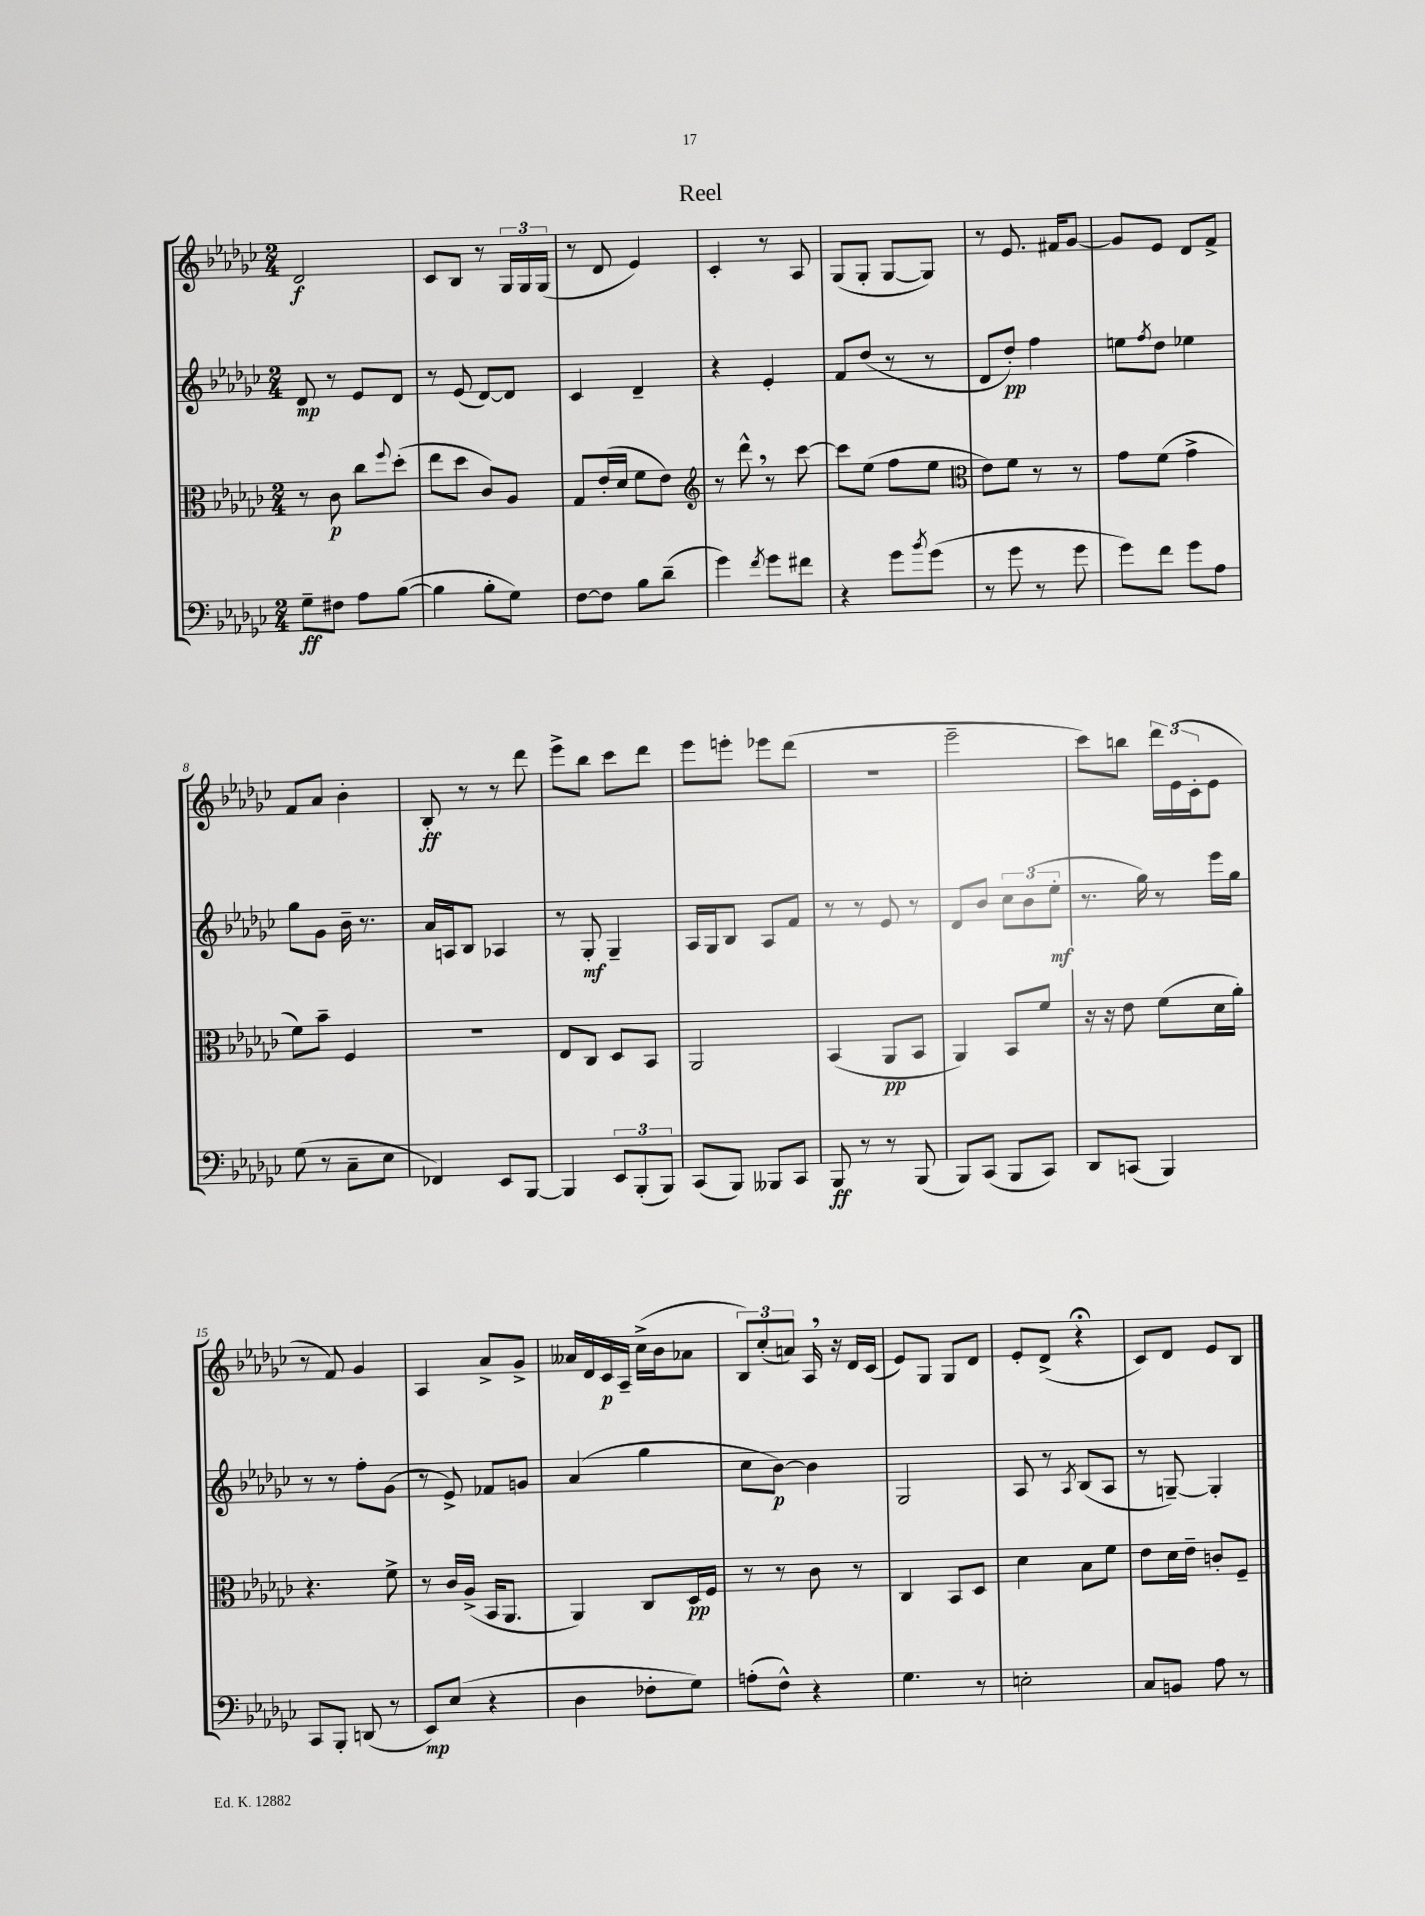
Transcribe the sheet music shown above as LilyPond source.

\header { title = "Reel" }
<<
\new StaffGroup <<
\new Staff = "s0" {
    \clef treble \key ges \major \numericTimeSignature \time 2/4
    des'2\f |
    ces'8 bes8 r8 \tuplet 3/2 { ges16 ges16 ges16( } |
    r8 des'8 ees'4) |
    ces'4-. r8 aes8 |
    ges8( ges8-. ges8~ ges8) |
    r8 ees'8. fis'16 ges'8~ |
    ges'8 ees'8 des'8 f'8-> |
    f'8 aes'8 bes'4-. |
    bes8-.\ff r8 r8 des'''8 |
    ees'''8-> bes''8 ces'''8 des'''8 |
    ees'''8 e'''8-. ees'''8 des'''8( |
    r2 |
    ees'''2-- |
    ces'''8) b''8 \tuplet 3/2 { des'''16 ees'16( ces'16-. } ees'8 |
    r8 f'8) ges'4 |
    aes4 aes'8-> ges'8-> |
    aeses'16 des'16 ces'16\p aes16-- ces''16->( bes'16 aes'8 |
    \tuplet 3/2 { bes8) ces''8-.( a'8) } aes16 \breathe r16 des'16 ces'16( |
    ees'8) ges8 ges8 des'8 |
    ees'8-. des'8->( r4\fermata |
    ces'8) des'8 ees'8 bes8 \bar "|." |
}
\new Staff = "s1" {
    \clef treble \key ges \major \numericTimeSignature \time 2/4
    des'8\mp r8 ees'8 des'8 |
    r8 ees'8( des'8~) des'8 |
    ces'4 des'4-- |
    r4 ees'4-. |
    f'8 des''8( r8 r8 |
    des'8 des''8-.\pp) f''4 |
    e''8 \acciaccatura { f''8 } des''8 ees''4 |
    ges''8 ges'8 bes'16-- r8. |
    aes'16 a16 bes8 aes4 |
    r8 ges8-.\mf ges4-- |
    aes16 ges16 bes8 aes8 f'8 |
    r8 r8 ees'8 r8 |
    des'8 bes'8 \tuplet 3/2 { ces''8 bes'8( ees''8-.\mf } |
    r8. ges''16) r8 ees'''16 ges''16 |
    r8 r8 f''8-. ges'8( |
    r8 ees'8->) fes'8 g'8 |
    aes'4( ges''4 |
    ces''8 bes'8~\p) bes'4 |
    ges2 |
    aes8 r8 \acciaccatura { aes8 } bes8( aes8 |
    r8 g8~--) g4-. \bar "|." |
}
\new Staff = "s2" {
    \clef alto \key ges \major \numericTimeSignature \time 2/4
    r8 ces'8\p ces''8 \appoggiatura { f''8 } des''8-.( |
    ees''8 des''8 ces'8) aes8 |
    ges8 ees'16-.( des'16 f'8 ees'8) |
    \clef treble r8 des'''8-^ \breathe r8 ces'''8~ |
    ces'''8 ees''8( f''8 ees''8 |
    \clef alto ees'8) f'8 r8 r8 |
    ges'8 f'8( ges'4-> |
    f'8) bes'8-- f4 |
    R2 |
    ees8 ces8 des8 bes,8 |
    aes,2 |
    bes,4( aes,8\pp bes,8 |
    aes,4) bes,8 f'8 |
    r16 r16 ees'8 f'8( des'16 aes'16-.) |
    r4. f'8-> |
    r8 ces'16 aes16->( bes,16 aes,8. |
    aes,4) ces8 des16\pp f16 |
    r8 r8 ces'8 r8 |
    ces4 bes,8 des8 |
    des'4 bes8 f'8 |
    ees'8 des'16 ees'16-- c'8-. f8-- \bar "|." |
}
\new Staff = "s3" {
    \clef bass \key ges \major \numericTimeSignature \time 2/4
    ges8--\ff fis8 aes8 bes8~( |
    bes4 bes8-. ges8) |
    f8~ f8 bes8 des'8--( |
    ges'4) \acciaccatura { f'8 } ges'8 fis'8 |
    r4 ges'8 \acciaccatura { bes'8 } ges'8( |
    r8 ges'8 r8 ges'8 |
    ges'8) f'8 ges'8 aes8 |
    ges8( r8 ces8-- ees8 |
    fes,4) ees,8 bes,,8~ |
    bes,,4 \tuplet 3/2 { ees,8 bes,,8-.( bes,,8) } |
    ces,8( bes,,8) beses,,8 ces,8 |
    bes,,8\ff r8 r8 bes,,8( |
    bes,,8) ces,8( bes,,8 ces,8) |
    des,8 c,8( bes,,4) |
    ces,8 bes,,8-. d,8( r8 |
    ees,8\mp) ees8( r4 |
    des4 fes8-. ges8) |
    a8-.( f8-^) r4 |
    ges4. r8 |
    e2-. |
    ces8 b,8 aes8 r8 \bar "|." |
}
>>
>>
